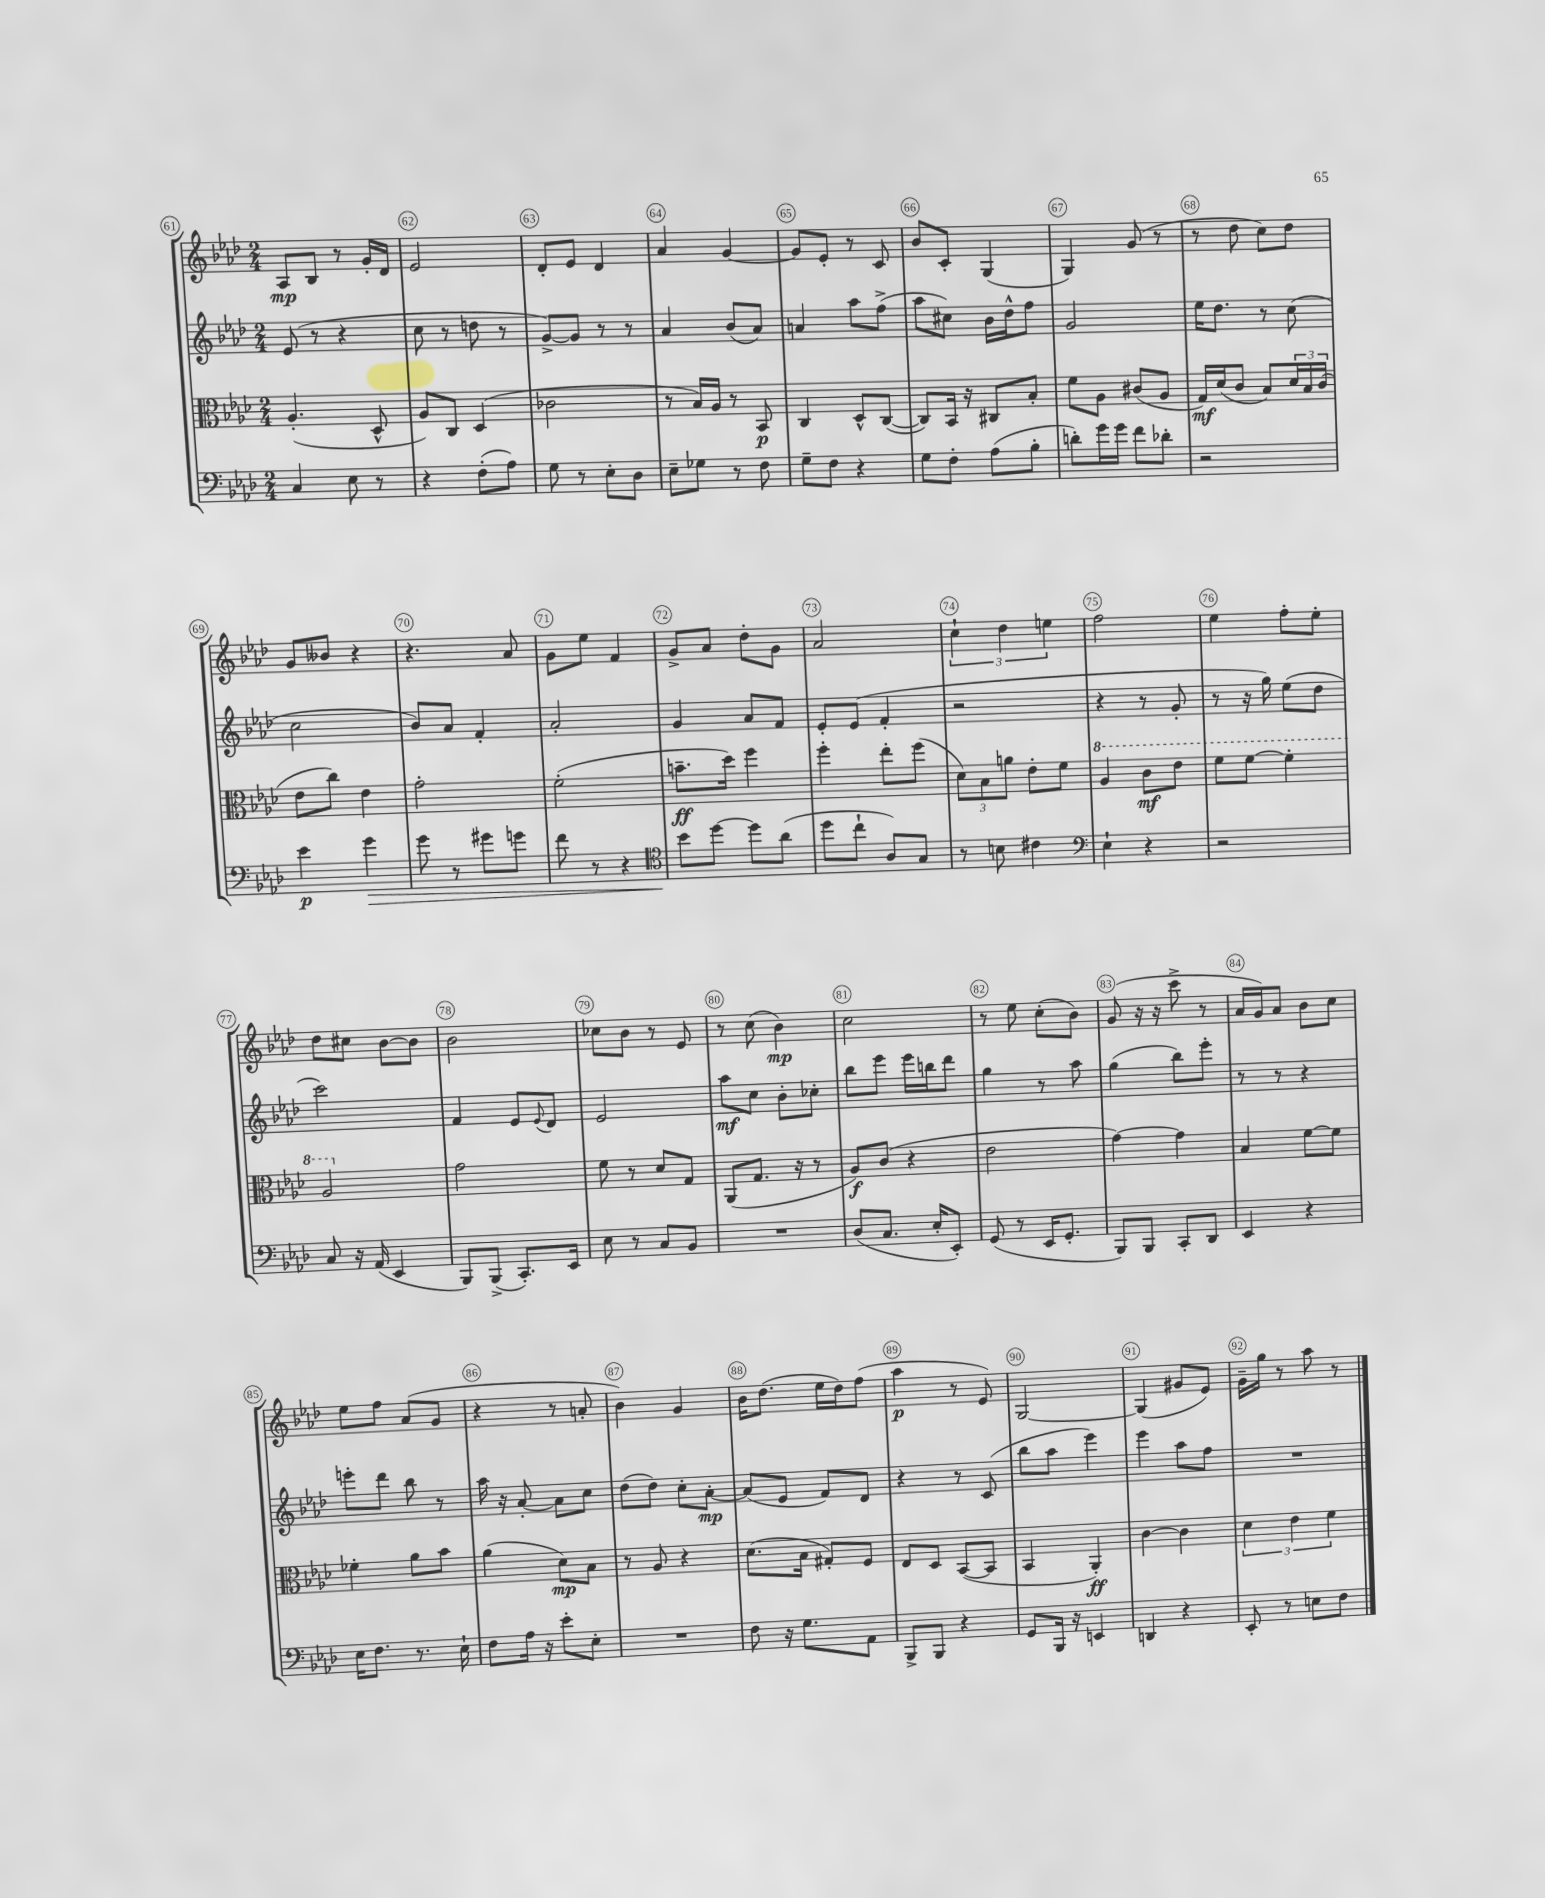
<<
\new StaffGroup <<
\new Staff = "s0" {
    \clef treble \key aes \major \numericTimeSignature \time 2/4
    aes8\mp bes8 r8 g'16-. des'16 |
    ees'2 |
    des'8-. ees'8 des'4 |
    aes'4 g'4~ |
    g'8 ees'8-. r8 c'8 |
    bes'8 c'8-. g4( |
    g4) g'8( r8 |
    r8 des''8 c''8) des''8 |
    g'8 beses'8 r4 |
    r4. aes'8 |
    g'8 ees''8 f'4 |
    g'8-> aes'8 des''8-. g'8 |
    aes'2 |
    \tuplet 3/2 { c''4-! des''4 e''4 } |
    f''2 |
    ees''4 f''8-. ees''8-. |
    des''8 cis''8 bes'8~ bes'8 |
    bes'2 |
    ces''8 bes'8 r8 ees'8 |
    r8 c''8( bes'4\mp) |
    c''2 |
    r8 ees''8 c''8-.( bes'8) |
    g'8( r16 r16 c'''8-> r8 |
    aes'16 g'16) aes'8 bes'8 c''8 |
    ees''8 f''8 aes'8( g'8 |
    r4 r8 a'8-. |
    bes'4) g'4 |
    bes'16 des''8.( ees''16 des''16) f''8( |
    aes''4\p r8 ees'8) |
    g2~ |
    g4( gis'8 ees'8) |
    g'16-- g''16 r8 aes''8 r8 \bar "|." |
}
\new Staff = "s1" {
    \clef treble \key aes \major \numericTimeSignature \time 2/4
    ees'8( r8 r4 |
    c''8 r8 d''8 r8 |
    g'8~->) g'8 r8 r8 |
    aes'4 bes'8( aes'8) |
    a'4 aes''8 f''8->( |
    aes''8 cis''8) bes'16 des''16-^ f''8 |
    g'2 |
    ees''16 des''8. r8 c''8( |
    c''2 |
    bes'8) aes'8 f'4-. |
    aes'2-. |
    g'4 aes'8 f'8 |
    ees'8-. ees'8( f'4-. |
    r2 |
    r4 r8 g'8-. |
    r8 r16 g''16) ees''8( des''8 |
    c'''2) |
    f'4 ees'8 \appoggiatura { ees'8 } des'8 |
    ees'2 |
    aes''8\mf c''8 bes'8-. ces''8-. |
    bes''8 ees'''8 ees'''16 b''16 des'''8 |
    g''4 r8 aes''8 |
    g''4( bes''8) ees'''8-. |
    r8 r8 r4 |
    e'''8-. des'''8 bes''8 r8 |
    aes''16 r16 aes'8~-. aes'8 c''8 |
    des''8( des''8) c''8-. aes'8~-.\mp |
    aes'8( ees'8 f'8) des'8 |
    r4 r8 c'8( |
    bes''8 aes''8 ees'''4) |
    ees'''4 aes''8 f''8 |
    R2 \bar "|." |
}
\new Staff = "s2" {
    \clef alto \key aes \major \numericTimeSignature \time 2/4
    aes4.-.( des8-^ |
    aes8) c8 des4( |
    ces'2 |
    r8 bes16) aes16 r8 bes,8\p |
    c4 des8-^ c8~( |
    c8) bes,16 r16 cis8 bes8-. |
    f'8 aes8 cis'8( aes8 |
    g16\mf) des'16( c'8 bes8) \tuplet 3/2 { des'16 bes16 c'16( } |
    ees'8 c''8) ees'4 |
    g'2-. |
    f'2-.( |
    b'8.--\ff des''16) f''4 |
    f''4-. ees''8-. f''8( |
    \tuplet 3/2 { des'8) bes8 a'8 } ees'8-. f'8 |
    \ottava #1 aes'4 c''8\mf ees''8 |
    f''8 f''8~ f''4-. |
    aes'2 \ottava #0 |
    g'2 |
    f'8 r8 des'8 g8 |
    aes,8( g8. r16 r8 |
    aes8\f) c'8( r4 |
    ees'2 |
    g'4~) g'4 |
    bes4 f'8~ f'8 |
    fes'4-. aes'8 bes'8 |
    aes'4( des'8\mp) bes8 |
    r8 aes8 r4 |
    des'8.( bes16 gis8-.) f8 |
    ees8 des8 bes,8~( bes,8 |
    bes,4 aes,4-.\ff) |
    c'4~ c'4 |
    \tuplet 3/2 { des'4 ees'4 f'4 } \bar "|." |
}
\new Staff = "s3" {
    \clef bass \key aes \major \numericTimeSignature \time 2/4
    c4 ees8 r8 |
    r4 f8-.( aes8) |
    g8 r8 ees8-. des8 |
    ees8-- ges8 r8 f8 |
    g8-- f8 r4 |
    g8 f8-. aes8( bes8-. |
    d'8-.) g'16 g'16 f'8 des'8-. |
    r2 |
    ees'4\p g'4\> |
    g'8 r8 gis'8 g'8 |
    f'8 r8 r4 |
    \clef tenor bes'8\! des''8~ des''8 aes'8( |
    des''8 c''8-! aes8) g8 |
    r8 b8 cis'4 |
    \clef bass ees4-! r4 |
    r2 |
    c8 r16 aes,16( ees,4 |
    bes,,8) bes,,8->( c,8.-.) ees,16 |
    ees8 r8 c8 bes,8 |
    R2 |
    des8( c8. ees16-. ees,8-.) |
    g,8( r8 ees,16 g,8.-. |
    bes,,8) bes,,8 c,8-. des,8 |
    ees,4 r4 |
    ees16 f8. r8. ees16-! |
    f8 aes16 r16 ees'8-. ees8-. |
    R2 |
    f8 r16 g8. aes,8 |
    bes,,8-> bes,,8 r4 |
    g,8 bes,,16 r16 e,4 |
    d,4 r4 |
    ees,8-. r8 e8 f8 \bar "|." |
}
>>
>>
\layout { \context { \Score currentBarNumber = #61 \override BarNumber.break-visibility = ##(#f #t #t) barNumberVisibility = #all-bar-numbers-visible \override BarNumber.stencil = #(make-stencil-circler 0.1 0.3 ly:text-interface::print) } }
